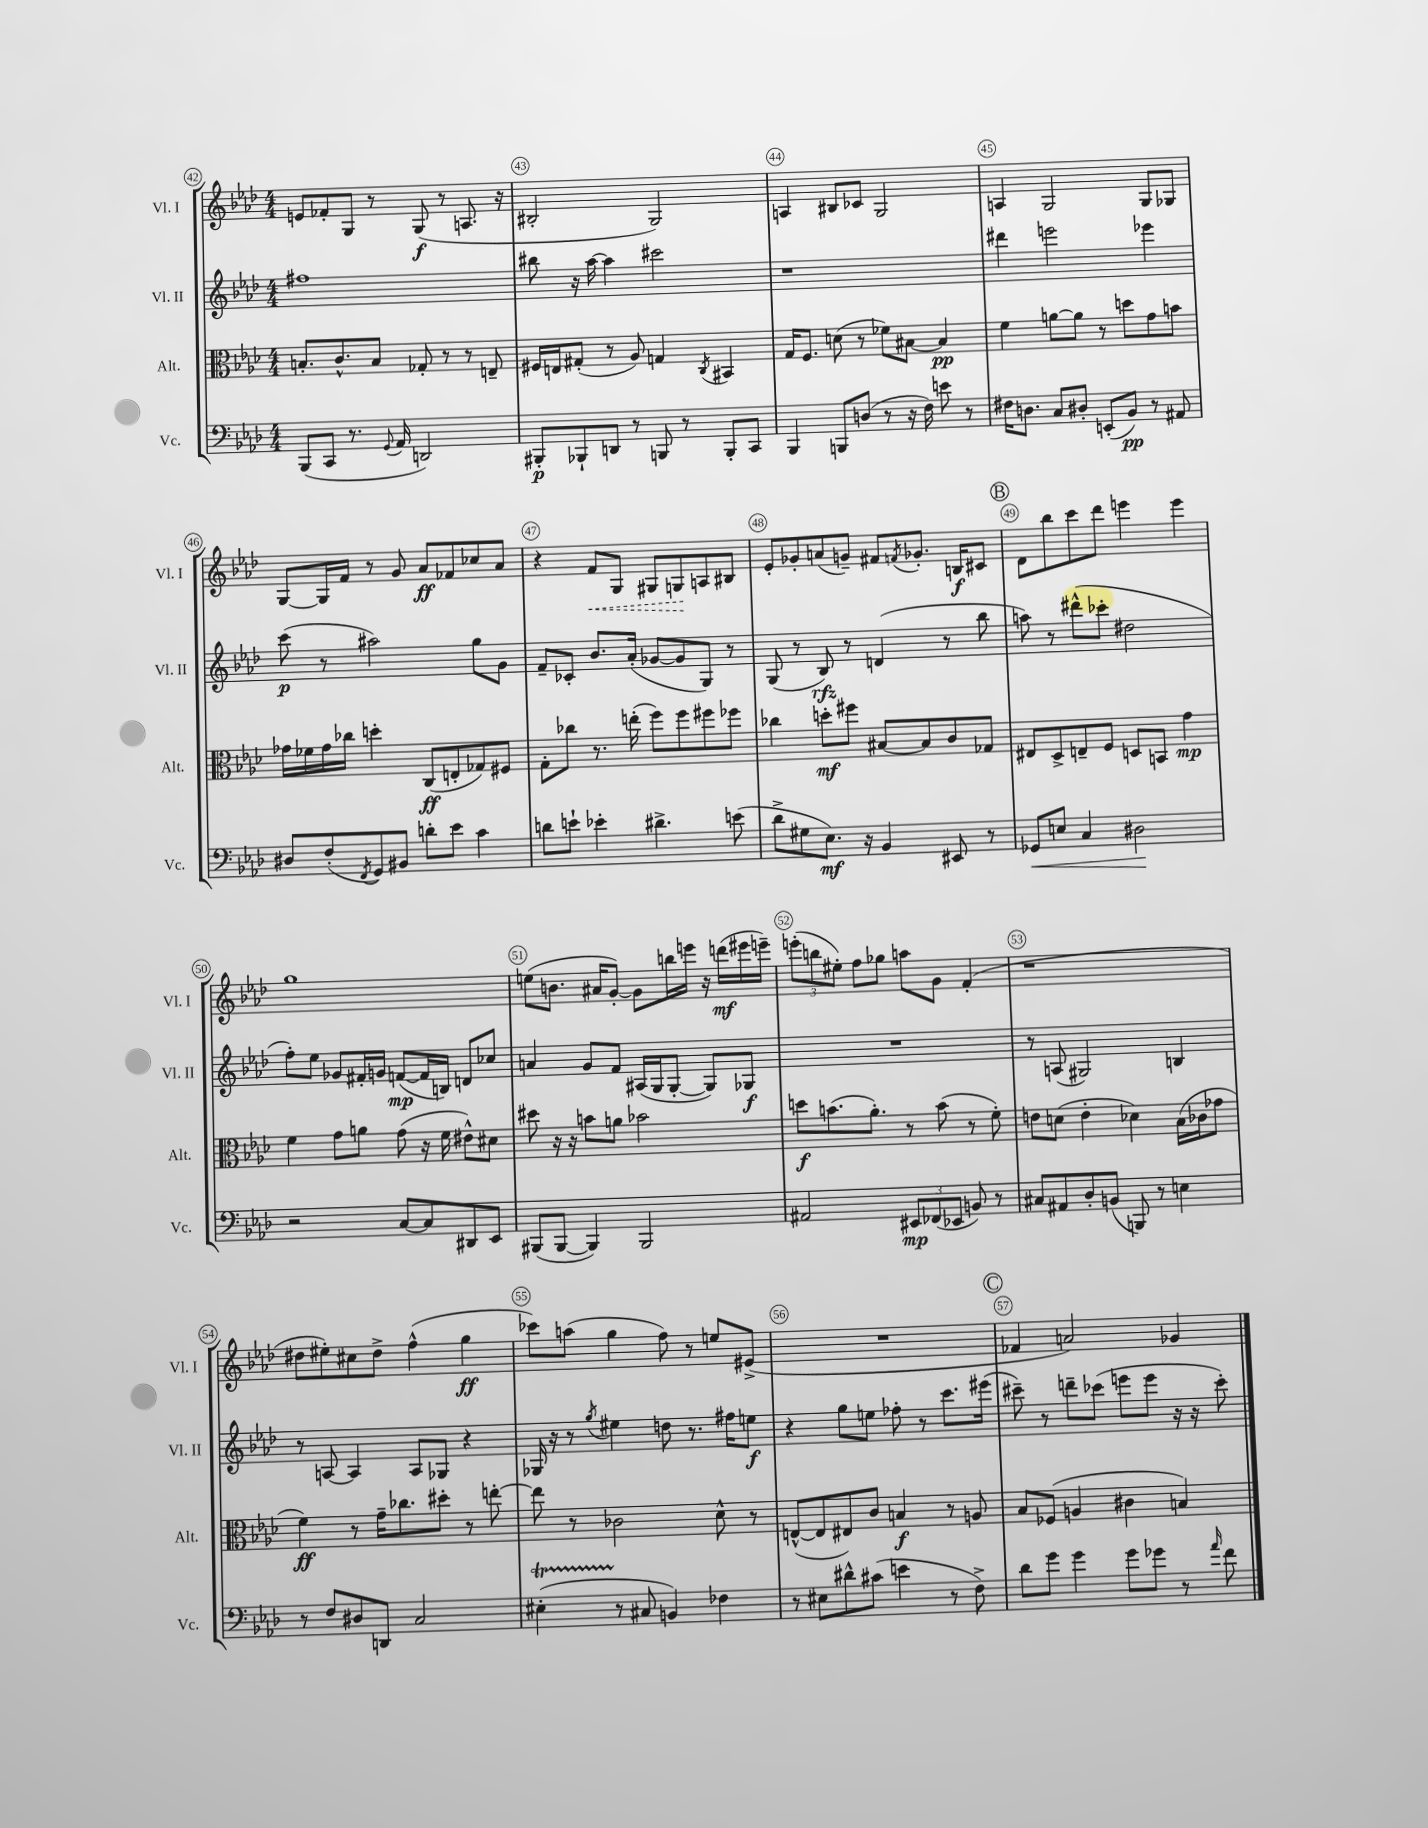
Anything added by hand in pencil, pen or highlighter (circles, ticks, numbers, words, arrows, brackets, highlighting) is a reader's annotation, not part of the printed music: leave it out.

**kern	**kern	**kern	**kern
*staff4	*staff3	*staff2	*staff1
*clefF4	*clefC3	*clefG2	*clefG2
*k[b-e-a-d-]	*k[b-e-a-d-]	*k[b-e-a-d-]	*k[b-e-a-d-]
*M4/4	*M4/4	*M4/4	*M4/4
(8BBB-/L	8.B'/L	1ff#	8e/L
8CC/J	.	.	8f-'/
.	8.c^^/	.	.
8.r	.	.	8G/J
.	8B/J	.	8r
8qqGG/	.	.	.
16AA-/	.	.	.
2DD/)	8G-'/	.	(8G/
.	8r	.	8r
.	8r	.	8.A/
.	8E~/	.	.
.	.	.	16r
=	=	=	=
8BBB#'/L	16F#/LL	8bb#\	2B#'/
.	16E/J	.	.
8BBB-`/	(8G#'/J	16r	.
.	.	[16aa-\	.
8DD/J	8r	4aa-\]	.
8r	8A-/)	.	.
8BBB/	4G/	2ccc#\	2G/)
8r	.	.	.
.	8qC/	.	.
8BBB'/L	4BB#/	.	.
8CC/J	.	.	.
=	=	=	=
4BBB-/	16G/LK	1r	4A/
.	8.F/J	.	.
8BBB/L	(8d\	.	8B#/L
(8D/J	8r	.	8c-/J
8r	8f-\L)	.	2G/
16r	[8B#\J	.	.
16F\)	.	.	.
8e\	4B#/]	.	.
8r	.	.	.
=	=	=	=
16F#\LK	4f\	4ddd#\	4A/
8.D\J	.	.	.
8C/L	[8a\L	2eee\	2G/
8D#'/J	8a\]J	.	.
(8EE'/L	8r	.	.
8BB-/J)	8dd\L	.	.
8r	8g\	4eee-\	8G/L
8AA#/	8b\J	.	8G-/J
=	=	=	=
8D#/L	16g-\LL	(8ccc\	[8G/L
.	16f-\	.	.
(8F'/	16g-\	8r	16G/]L
.	16cc-\JJ	.	16f/JJ
8qFF/	.	.	.
8GG/)	4dd'\	2aa#\)	8r
8BB#/J	.	.	8g/
8d'\L	(8C/L	.	8a-/L
8e-\J	8E'/	.	8f-/
4c\	8G-/)	8gg\L	8cc-/
.	8F#/J	8g\J	8a-/J
=	=	=	=
8d\L	8G'\L	8f~/L	4r
8e`\J	8cc-\J	8c-'/J	.
4e-'\	8.r	8.b-/L	8f/L
.	.	.	8G/J
.	(16ee'\	(16a-'/Jk	.
4.d#^\	8ff\L)	[8g-/L	8G#/L
.	8ff\	8g-/]	8G/
.	8ff#\	8G/J)	8A/
(8e\	8ff-\J	8r	8B#/J
=	=	=	=
8d-^\L	4cc-\	(8G/	8e-'/L
8G#\	.	8r	8g-'/
8.E-\J)	8dd'\L	8B-/)	(8a/
.	8ff#\J	8r	8g~/J)
16r	.	.	.
4BB-/	[8B#/L	(4d/	8f#/L
.	.	.	8qf/
.	8B#/]	.	8.g-'/J
8EE#/	8c/	8r	.
.	.	.	16B/LK
8r	8G-/J	8bb-\	8c#/J
=	=	=	=
8GG-/L	8E#/L	8aa\)	8d-\L
8E/J	8D-^/	8r	8bb-\
4C/	8E~/	(8ddd#^^\L	8ccc\
.	8F/J	8ccc-'\J	8ddd-\J
2D#\	8D/L	2dd#\	4eee\
.	8BB/J	.	.
.	4g\	.	4eee\
=	=	=	=
2r	4f\	8ff'\L)	1gg
.	.	8ee-\J	.
.	8g\L	8g-/L	.
.	8a\J	16f#'/L	.
.	.	16g/JJ	.
[8C/L	(8g\	([8f/L	.
8C/]	16r	16f/]L	.
.	16f\	16B/JJ)	.
8DD#/	8e#^^\L)	8d/L	.
8EE-/J	8d#\J	8cc-/J	.
=	=	=	=
(8BBB#/L	8dd#\	4a/	(8ee\L
[8BBB#/J	16r	.	8.b\J
.	16r	.	.
4BBB#/])	8b\L	8g/L	.
.	.	.	16a#/LK
.	8a\J	8f/J	[8g'/J)
2BBB#/	2b-\	(16A#/LL	8g\]L
.	.	16G/J	.
.	.	[8G'/J	16bb\L
.	.	.	16eee\JJ
.	.	8G/]L)	16r
.	.	.	(16ddd\LL
.	.	8G-/J	16eee#\
.	.	.	16eee~\JJ)
=	=	=	=
2AA#/	8dd\L	1r	(12eee'\L
.	.	.	12bb\
.	(8.b\	.	.
.	.	.	12ee#'\J)
.	.	.	8ff\L
.	8.a-'\J)	.	.
.	.	.	8gg-\J
12EE#/L	8r	.	8aa\L
(12FF-/	.	.	.
.	(8b\	.	8g\J
12EE-/J	.	.	.
8BB/)	8r	.	(4f'/
8r	8f'\)	.	.
=	=	=	=
8C#/L	8e\L	8r	1r
8AA#/	(8d\J	(8A/	.
8D-'/	4e'\	2G#/)	.
(8BB/J	.	.	.
8BBB/)	4d-\)	.	.
8r	.	.	.
4E\	(16B-\LL	4B/	.
.	16c-\J	.	.
.	8g-\J	.	.
=	=	=	=
8r	4f\)	8r	8dd#\L
8F/L	.	[8A/	8ee#'\)
8D#/	8r	4A/]	8cc#\
8DD/J	16g~\LK	.	8dd#^\J
.	8.cc-\	.	.
2C/	.	8A/L	(4ff^^\
.	8dd#'\J	8G-/J	.
.	8r	4r	4gg\
.	[8ee'\	.	.
=	=	=	=
(4E#'\	8ee\]	16G-/	8ccc-\L)
.	.	16r	.
.	8r	8r	(8aa\J
.	.	8qgg/	.
8r	2c-\	4ee#\	4gg\
8C#/	.	.	.
4BB/)	.	8dd\	8ff\)
.	.	8.r	8r
4F-\	8d-^^\	.	8ee/L
.	.	16ff#\LK	.
.	8r	8ee\J	(8e#^/J
=	=	=	=
8r	([8E^^/L	4r	1r
8E#\L	8E/]	.	.
8d#^^\	8E#/)	8gg\L	.
(8c#\J	8c/J	8ee\J	.
4e\	4B/	8ff-'\	.
.	.	8r	.
8r	8r	8.ccc\L	.
8F^\)	8A/	.	.
.	.	(16eee#\Jk	.
=	=	=	=
8d-\L	8B-/L	8ccc#~\)	4f-/
8g\J	(8F-/J	8r	.
4g\	4A/	8ddd~\L	2a/)
.	.	(8ccc-\J	.
8g\L	4c#\	8eee\L	.
8g-\J	.	8eee\J	.
8r	4B/)	16r	4g-/
.	.	16r	.
16qqa-/	.	.	.
8f\	.	8ccc-'\)	.
==	==	==	==
*-	*-	*-	*-
